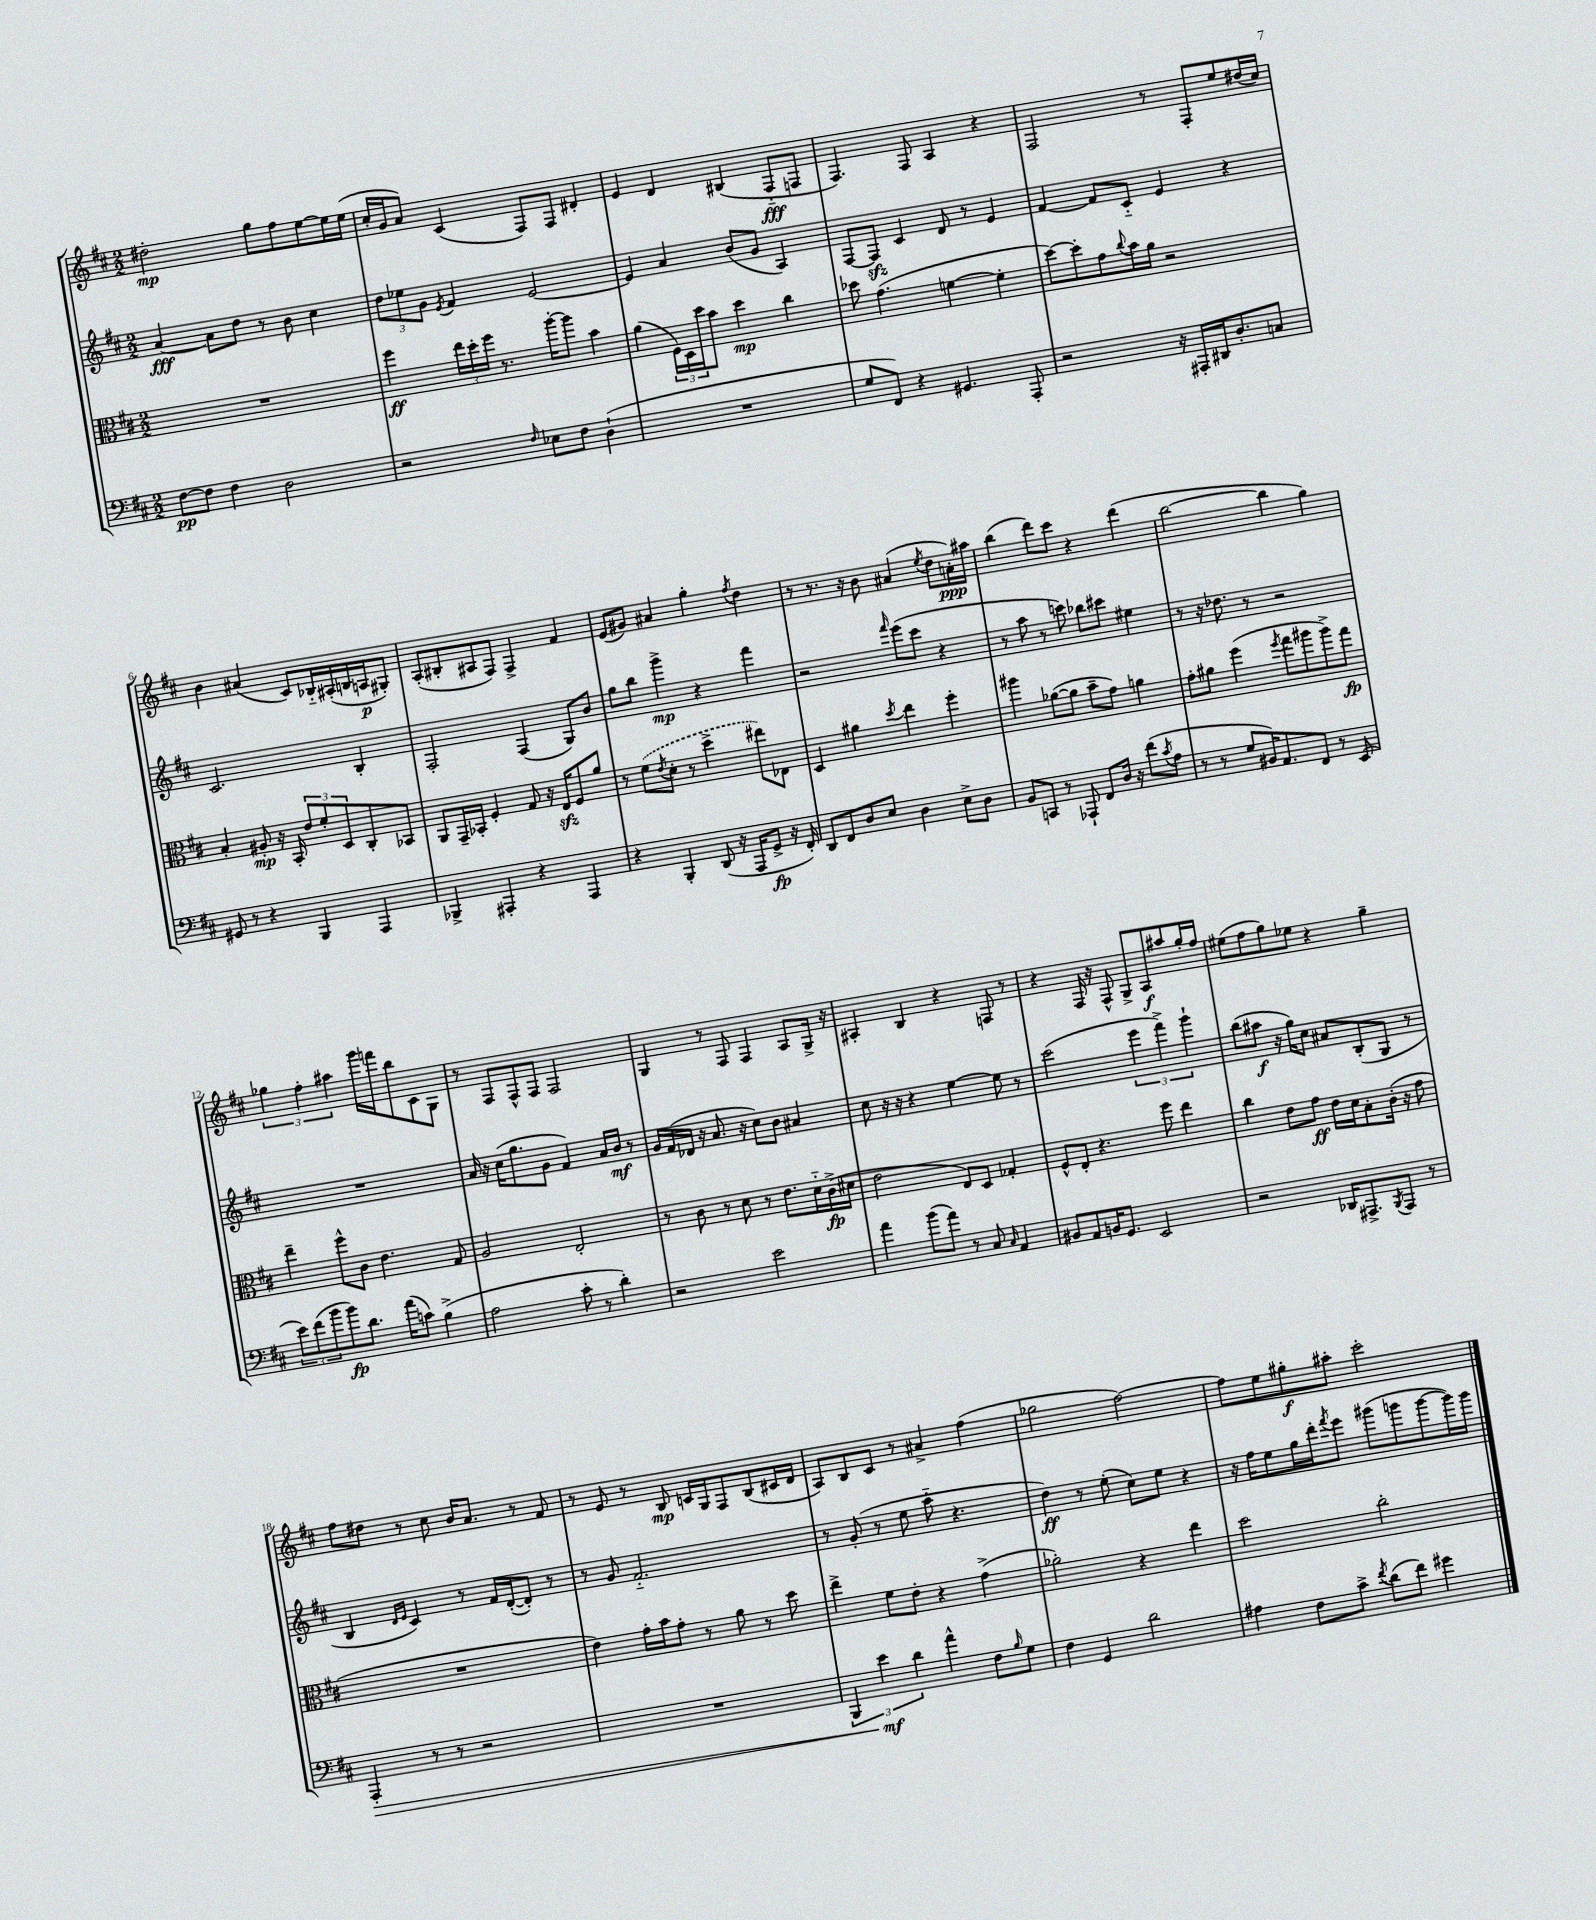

**kern	**dynam	**kern	**dynam	**kern	**dynam	**kern	**dynam
*part4	*part4	*part3	*part3	*part2	*part2	*part1	*part1
*staff4	*staff4	*staff3	*staff3	*staff2	*staff2	*staff1	*staff1
*clefF4	*	*clefC3	*	*clefG2	*	*clefG2	*
*k[f#c#]	*	*k[f#c#]	*	*k[f#c#]	*	*k[f#c#]	*
*M2/2	*	*M2/2	*	*M2/2	*	*M2/2	*
=1	=1	=1	=1	=1	=1	=1	=1
[8F#\L	pp	1r	.	[4a/	fff	2dd#X'\	mp
8F#\J]	.	.	.	.	.	.	.
4F#\	.	.	.	8a\L]	.	.	.
.	.	.	.	8dd\J	.	.	.
2D\	.	.	.	8r	.	8gg\L	.
.	.	.	.	8b\	.	8ff#\	.
.	.	.	.	4cc#\	.	[8ee\	.
.	.	.	.	.	.	16ee\L]	.
.	.	.	.	.	.	(16ee\JJ	.
=2	=2	=2	=2	=2	=2	=2	=2
2r	.	4ff#\	ff	12dd\L	.	16cc#'/LL	.
.	.	.	.	.	.	16g/J	.
.	.	.	.	12ee-X\	.	.	.
.	.	.	.	.	.	8a/J)	.
.	.	.	.	12g\J	.	.	.
.	.	.	.	8qe/	.	.	.
.	.	24ee\LL	.	4f#/	.	(4c#/	.
.	.	24dd'\	.	.	.	.	.
.	.	24ff#\JJ	.	.	.	.	.
.	.	8.r	.	.	.	.	.
16qqF#/	.	.	.	.	.	.	.
8E-X\L	.	.	.	[2e/	.	8F#/L)	.
.	.	[16aa'\KL	.	.	.	.	.
8F#\J	.	8aa\J]	.	.	.	8F#/J	.
(4D`\	.	4b\	.	.	.	4d#X'/	.
=3	=3	=3	=3	=3	=3	=3	=3
1r	.	(4a\	.	4e/]	.	4e/	.
.	.	24F#\LL)	.	4a/	.	4d/	.
.	.	24D\	.	.	.	.	.
.	.	24dd\J	.	.	.	.	.
.	.	8b\J	.	.	.	.	.
.	.	4dd\	mp	(8b/L	.	(4B#X/	.
.	.	.	.	8g/J	.	.	.
.	.	4cc#\	.	4A/)	.	8F#/L	fff
.	.	.	.	.	.	8Fn/J	.
=4	=4	=4	=4	=4	=4	=4	=4
8G/L	.	8dd-X\	.	[8F#/L	.	4.F#/)	.
8FF#/J)	.	(4.g\	.	8F#zz/J]	.	.	.
4r	.	.	.	4c#/	.	.	.
.	.	.	.	.	.	8F#/	.
4.GG#X/	.	[4fn\	.	8d/	.	4A/	.
.	.	.	.	8r	.	.	.
.	.	4f'\]	.	4e/	.	4r	.
8AAA'/	.	.	.	.	.	.	.
=5	=5	=5	=5	=5	=5	=5	=5
2r	.	[8dd\L)	.	[4f#/	.	2F#/	.
.	.	8dd'\]	.	.	.	.	.
.	.	8g\	.	8f#/L]	.	.	.
.	.	8qqcc#/	.	.	.	.	.
.	.	16b\L	.	8c#/J	.	.	.
.	.	16a\JJ	.	.	.	.	.
16r	.	2r	.	4e/	.	8r	.
16AAA#X'/LL	.	.	.	.	.	.	.
16DD#X/J	.	.	.	.	.	8F#'/L	.
8.D'/	.	.	.	.	.	.	.
.	.	.	.	4r	.	8ee/	.
8Cn/J	.	.	.	.	.	(16dd#X/L	.
.	.	.	.	.	.	16cc#/JJ)	.
!!LO:LB:g=z
=6	=6	=6	=6	=6	=6	=6	=6
8GG#X/	.	4B'/	.	2.c#/	.	4b\	.
8r	.	.	.	.	.	.	.
4r	.	8A#X'/	mp	.	.	(4a#X/	.
.	.	16r	.	.	.	.	.
.	.	16BB'/	.	.	.	.	.
4BBB/	.	12e/L	.	.	.	8c#/L)	.
.	.	12f#'/	.	.	.	.	.
.	.	.	.	.	.	16B-X/L	.
.	.	12D/	.	.	.	.	.
.	.	.	.	.	.	(16A#X'/	.
4AAA/	.	8C#'/	.	4B'/	.	16Bn/	.
.	.	.	.	.	.	16An/J	p
.	.	8BB-X/J	.	.	.	8G#X'/J)	.
=7	=7	=7	=7	=7	=7	=7	=7
4BBB-X^/	.	8AA/L	.	2F#'/	.	(8A'/L	.
.	.	16GG~/L	.	.	.	8B#X'/	.
.	.	16BB-X'/JJ	.	.	.	.	.
4AAA#X'/	.	4F#'/	.	.	.	8A#X/	.
.	.	.	.	.	.	8F#/J)	.
4r	.	8G/	.	(4F#/	.	4F#^/	.
.	.	16r	.	.	.	.	.
.	.	16Ezz/KL	.	.	.	.	.
4AAA#/	.	8F#/	.	8G/L)	.	4f#/	.
.	.	8a/J	.	8b/J	.	.	.
=8	=8	=8	=8	=8	=8	=8	=8
4r	.	8r	.	8gg\L	.	(8e/L	.
.	.	(8f#\L	.	8bb\J	.	8g#X/J)	.
.	.	8qe/	.	.	.	.	.
4BBB'/	.	8d'\J	.	4ggg^\	mp	4a#X/	.
.	.	8r	.	.	.	.	.
(8DD/	.	4dd^\	.	4r	.	4gg'\	.
16r	.	.	.	.	.	.	.
16AAA/KL	.	.	.	.	.	.	.
.	.	.	.	.	.	8qff#/	.
8GG^/J	fp	8ee#X\L)	.	4fff#\	.	4dd\	.
16r	.	8E-X\J	.	.	.	.	.
16FF#'/)	.	.	.	.	.	.	.
=9	=9	=9	=9	=9	=9	=9	=9
8DD/L	.	4D/	.	2r	.	8r	.
8FF#/	.	.	.	.	.	8.r	.
8D/	.	4a#X\	.	.	.	.	.
.	.	.	.	.	.	16r	.
8E/J	.	.	.	.	.	8b\	.
.	.	8qdd/	.	16qqfff#/	.	.	.
4D\	.	4ee\	.	(8eee\L	.	(4a#X/	.
.	.	.	.	8ccc#\J	.	.	.
.	.	.	.	.	.	8qee/	.
8E^\L	.	4ff#'\	.	4r	.	8dd\L	.
8D\J	.	.	.	.	.	16an'\L)	ppp
.	.	.	.	.	.	16aa#X\JJ	.
=10	=10	=10	=10	=10	=10	=10	=10
8BB/L	.	4aa#X\	.	8r	.	(4bb\	.
8CCn/J	.	.	.	8aa\	.	.	.
8r	.	([8a-X\L	.	8r	.	8ddd\L)	.
8AAA-X`/	.	8a-\J]	.	8cccn\)	.	8ccc#\J	.
8FF#/L	.	8b~\L	.	8bb-X\L	.	4r	.
16D/Jk	.	8g\J)	.	8ccc#X\J	.	.	.
16r	.	.	.	.	.	.	.
(8f#\L	.	4an\	.	4ee#X\	.	(4ddd\	.
8qc#/	.	.	.	.	.	.	.
8A\J	.	.	.	.	.	.	.
=11	=11	=11	=11	=11	=11	=11	=11
8r	.	8g'\L	.	8r	.	[2bb\	.
8r	.	8a#X\J	.	16r	.	.	.
.	.	.	.	8.dd-X\	.	.	.
8G/L	.	(4ff#\	.	.	.	.	.
16BB#X/K)	.	.	.	8r	.	.	.
8.AA/	.	.	.	.	.	.	.
.	.	8qff#/	.	.	.	.	.
.	.	8gg\L	.	2r	.	4bb\]	.
8FF#/J	.	8aa#X\	.	.	.	.	.
8r	.	8aa#^\)	.	.	.	4gg\)	.
(8EE/	.	8gg\J	fp	.	.	.	.
!!LO:LB:g=z
=12	=12	=12	=12	=12	=12	=12	=12
12e\L)	.	4ee~\	.	1r	.	6gg-X\	.
(12f#\	.	.	.	.	.	.	.
12b\	.	.	.	.	.	6ff#'\	.
8b\)	fp	8ff#^^\L	.	.	.	.	.
.	.	.	.	.	.	6aa#X\	.
8.d\J	.	8c#\J	.	.	.	.	.
.	.	4.e\	.	.	.	16ggg\LL	.
(16a\KL	.	.	.	.	.	16fffn\J	.
8cn\J)	.	.	.	.	.	8bb\	.
(4B^\	.	.	.	.	.	8c#\	.
.	.	8G/	.	.	.	8G\J	.
=13	=13	=13	=13	=13	=13	=13	=13
2A\	.	2A/	.	16a/	.	8r	.
.	.	.	.	16r	.	.	.
.	.	.	.	(16cc#\KL	.	8F#/L	.
.	.	.	.	8.gg\	.	.	.
.	.	.	.	.	.	8F#^^/	.
.	.	.	.	8g\J	.	8F#/J	.
8c#'\	.	2E'/	.	4f#/)	.	2F#/	.
8r	.	.	.	.	.	.	.
4d'\)	.	.	.	16a/LL	.	.	.
.	.	.	.	16b/JJ	mf	.	.
.	.	.	.	8r	.	.	.
=14	=14	=14	=14	=14	=14	=14	=14
2r	.	8r	.	16g/LL	.	4G/	.
.	.	.	.	(16f#/	.	.	.
.	.	8c#\	.	16d-X/JJ	.	.	.
.	.	.	.	16r	.	.	.
.	.	8r	.	8.a/	.	8r	.
.	.	8d\	.	.	.	8F#/	.
.	.	.	.	16r	.	.	.
2e\	.	8r	.	8cc#\L)	.	4F#/	.
.	.	8.e\L	.	8b\J	.	.	.
.	.	.	.	4a#X/	.	8A/L	.
.	.	16d\L	.	.	.	.	.
.	.	(16c#^\	fp	.	.	16G^/Jk	.
.	.	16d#X\JJ	.	.	.	16r	.
=15	=15	=15	=15	=15	=15	=15	=15
4a\	.	2e\	.	8cc#\	.	4A#X'/	.
.	.	.	.	16r	.	.	.
.	.	.	.	16r	.	.	.
(8b\L	.	.	.	4r	.	4B/	.
8a\J)	.	.	.	.	.	.	.
8r	.	8E/L)	.	[4ee\	.	4r	.
8C#/	.	8D/J	.	.	.	.	.
16qqC#/	.	.	.	.	.	.	.
4AA/	.	4G-X'/	.	8ee\]	.	8Fn/	.
.	.	.	.	8r	.	8r	.
=16	=16	=16	=16	=16	=16	=16	=16
8BB#X/L	.	8F#^^/L	.	(2ccc#\	.	4r	.
8AA/	.	8E'/J	.	.	.	.	.
16BBn/K	.	4.r	.	.	.	16F#/	.
8.GG/J	.	.	.	.	.	16r	.
.	.	.	.	.	.	8F#^^/	.
2EE/	.	.	.	6eee\	.	8G^/L	.
.	.	8ff#\	.	.	.	8A/	f
.	.	.	.	6fff#^\)	.	.	.
.	.	4ee\	.	.	.	8aa#X/	.
.	.	.	.	6ggg`\	.	.	.
.	.	.	.	.	.	16gg'/L	.
.	.	.	.	.	.	16ff#/JJ	.
=17	=17	=17	=17	=17	=17	=17	=17
2r	.	4cc#\	.	(8bb\L	.	(8ee#X\L	.
.	.	.	.	8aa#X\J	f	8ff#\	.
.	.	8e\L	.	16r	.	8gg\)	.
.	.	.	.	16gg\KL)	.	.	.
.	.	8g\J	ff	8cc#\J	.	8ee-X\J	.
16DD-X/KL	.	16e\LL	.	8a#X/L	.	4r	.
8.AAA#X^/	.	16d\J	.	.	.	.	.
.	.	8B'\	.	(8B'/	.	.	.
8qBBB/	.	.	.	.	.	.	.
8AAA#/J	.	(16c#'\Jk	.	8G/J	.	4gg~\	.
.	.	16r	.	.	.	.	.
8r	.	8g\	.	8r	.	.	.
!!LO:LB:g=z
=18	=18	=18	=18	=18	=18	=18	=18
!	!LO:HP:b	!	!	!	!	!	!
4AAA'/	>	1r	.	4B/	.	8ff#\L	.
.	.	.	.	.	.	8dd#X\J	.
.	.	.	.	16qqd/LL	.	.	.
.	.	.	.	16qqe/JJ	.	.	.
8r	.	.	.	4c#/)	.	8r	.
8r	.	.	.	.	.	8cc#\	.
2r	.	.	.	8r	.	16b/KL	.
.	.	.	.	.	.	8.a/J	.
.	.	.	.	16f#/LL	.	.	.
.	.	.	.	([16d'/J	.	.	.
.	.	.	.	8d'/J])	.	8r	.
.	.	.	.	8r	.	8f#/	.
=19	=19	=19	=19	=19	=19	=19	=19
1r	.	4e\)	.	8r	.	8r	.
.	.	.	.	8g/	.	8e/	.
.	.	16g'\LL	.	2.f#/	.	8r	.
.	.	16b\J	.	.	.	.	.
.	.	8g'\J	.	.	.	8B/	mp
.	.	8r	.	.	.	16cn/LL	.
.	.	.	.	.	.	16G/J	.
.	.	8a\	.	.	.	8F#/	.
.	.	8r	.	.	.	(8B/	.
.	.	8dd\	.	.	.	16c#X/L	.
.	.	.	.	.	.	16d/JJ	.
=20	=20	=20	=20	=20	=20	=20	=20
6BBB/	.	4ee^\	.	8r	.	8A/L)	.
.	.	.	.	(8g'/	.	8B/	.
6e\	mf	.	.	.	.	.	.
.	.	8f#\L	.	8r	.	8c#/J	.
6d\	]	.	.	.	.	.	.
.	.	8e'\J	.	8ee\	.	8r	.
4a^^\	.	4r	.	8aa\	.	4a#X^/	.
.	.	.	.	4.r	.	.	.
8F#\L	.	(4g^\	.	.	.	(4ff#\	.
16qqB/	.	.	.	.	.	.	.
8G\J	.	.	.	.	.	.	.
=21	=21	=21	=21	=21	=21	=21	=21
4F#\	.	2a-X'\)	.	4dd\)	ff	2gg-X\	.
4GG/	.	.	.	8r	.	.	.
.	.	.	.	(8ee'\	.	.	.
2d\	.	4r	.	8cc#\L)	.	[2ff#\)	.
.	.	.	.	8ee\J	.	.	.
.	.	4ee\	.	4r	.	.	.
=22	=22	=22	=22	=22	=22	=22	=22
4A#X\	.	2dd\	.	16r	.	8ff#\L]	.
.	.	.	.	16ff#\KL	.	.	.
.	.	.	.	8ee\	.	8ee\	.
8F#\L	.	.	.	16gg\L	.	8gg#X'\	f
.	.	.	.	16ddd'\J	.	.	.
.	.	.	.	8qfff#/	.	.	.
8c#^\J	.	.	.	8eee\J	.	8aa#X'\J	.
8qf#/	.	.	.	.	.	.	.
(8d\L	.	2cc#'\	.	(8ggg#X\L	.	2ccc#'\	.
8f#\J)	.	.	.	8gggn\	.	.	.
4g#X\	.	.	.	[8ggg\	.	.	.
.	.	.	.	16ggg\L])	.	.	.
.	.	.	.	16ggg\JJ	.	.	.
==	==	==	==	==	==	==	==
*-	*-	*-	*-	*-	*-	*-	*-
